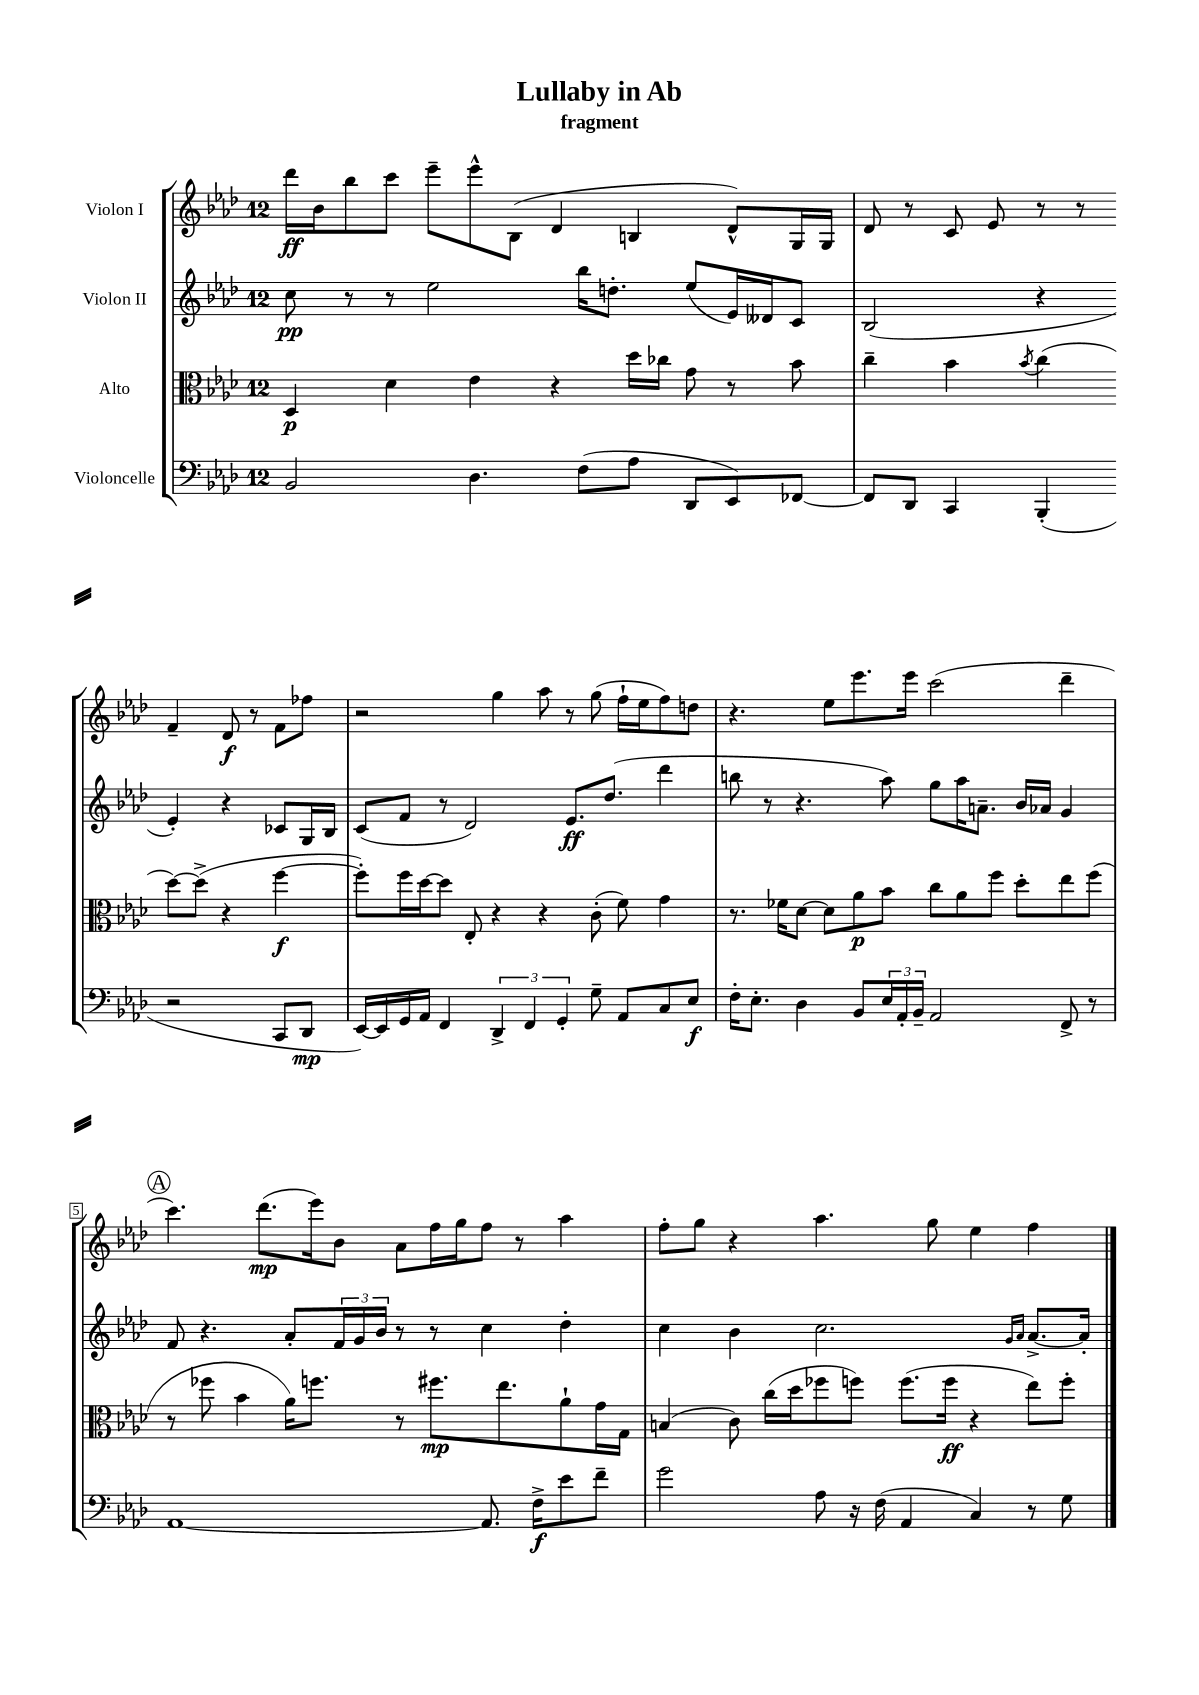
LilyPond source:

\header { title = "Lullaby in Ab" subtitle = "fragment" }
<<
\new StaffGroup <<
\new Staff = "s0" \with { instrumentName = "Violon I" } {
    \clef treble \key aes \major \once \override Staff.TimeSignature.style = #'single-digit \time 12/8
    des'''16\ff bes'16 bes''8 c'''8 ees'''8-- ees'''8-^ bes8( des'4 b4 des'8-^) g16 g16 |
    des'8 r8 c'8 ees'8 r8 r8 f'4-- des'8\f r8 f'8 fes''8 |
    r2 g''4 aes''8 r8 g''8( f''16-! ees''16 f''8) d''8 |
    r4. ees''8 ees'''8. ees'''16 c'''2( des'''4-- |
    \mark \markup { \circle "A" } c'''4.) des'''8.\mp( ees'''16) bes'8 aes'8 f''16 g''16 f''8 r8 aes''4 |
    f''8-. g''8 r4 aes''4. g''8 ees''4 f''4 \bar "|." |
}
\new Staff = "s1" \with { instrumentName = "Violon II" } {
    \clef treble \key aes \major \once \override Staff.TimeSignature.style = #'single-digit \time 12/8
    c''8\pp r8 r8 ees''2 bes''16 d''8.-. ees''8( ees'16) deses'16 c'8 |
    bes2( r4 ees'4-.) r4 ces'8 g16 bes16 |
    c'8( f'8 r8 des'2) ees'8.\ff des''8.( des'''4 |
    b''8 r8 r4. aes''8) g''8 aes''16 a'8.-- bes'16 aes'16 g'4 |
    \mark \markup { \circle "A" } f'8 r4. aes'8-. \tuplet 3/2 { f'16 g'16 bes'16 } r8 r8 c''4 des''4-. |
    c''4 bes'4 c''2. \grace { g'16 aes'16 } aes'8.~-> aes'16-. \bar "|." |
}
\new Staff = "s2" \with { instrumentName = "Alto" } {
    \clef alto \key aes \major \once \override Staff.TimeSignature.style = #'single-digit \time 12/8
    des4\p des'4 ees'4 r4 des''16 ces''16 g'8 r8 bes'8 |
    c''4-- bes'4 \acciaccatura { bes'8 } c''4( des''8~) des''8->( r4 f''4~\f |
    f''8-.) f''16 des''16~ des''8 ees8-. r4 r4 c'8-.( f'8) g'4 |
    r8. fes'16 des'8~ des'8 aes'8\p bes'8 c''8 aes'8 f''8 des''8-. ees''8 f''8( |
    \mark \markup { \circle "A" } r8 fes''8 bes'4 aes'16) f''8. r8 fis''8.\mp ees''8. aes'8-! g'16 g16 |
    b4( c'8) c''16( des''16 fes''8 f''8) f''8.( f''16\ff r4 ees''8) f''8-. \bar "|." |
}
\new Staff = "s3" \with { instrumentName = "Violoncelle" } {
    \clef bass \key aes \major \once \override Staff.TimeSignature.style = #'single-digit \time 12/8
    bes,2 des4. f8( aes8 des,8 ees,8) fes,8~ |
    fes,8 des,8 c,4 bes,,4-.( r2 c,8 des,8\mp |
    ees,16~) ees,16 g,16 aes,16 f,4 \tuplet 3/2 { des,4-> f,4 g,4-. } g8-- aes,8 c8 ees8\f |
    f16-. ees8.-. des4 bes,8 \tuplet 3/2 { ees16 aes,16-. bes,16-- } aes,2 f,8-> r8 |
    \mark \markup { \circle "A" } aes,1~ aes,8. f16->\f ees'8 f'8-- |
    g'2 aes8 r16 f16( aes,4 c4) r8 g8 \bar "|." |
}
>>
>>
\layout { \context { \Score \override BarNumber.stencil = #(make-stencil-boxer 0.1 0.3 ly:text-interface::print) } }
